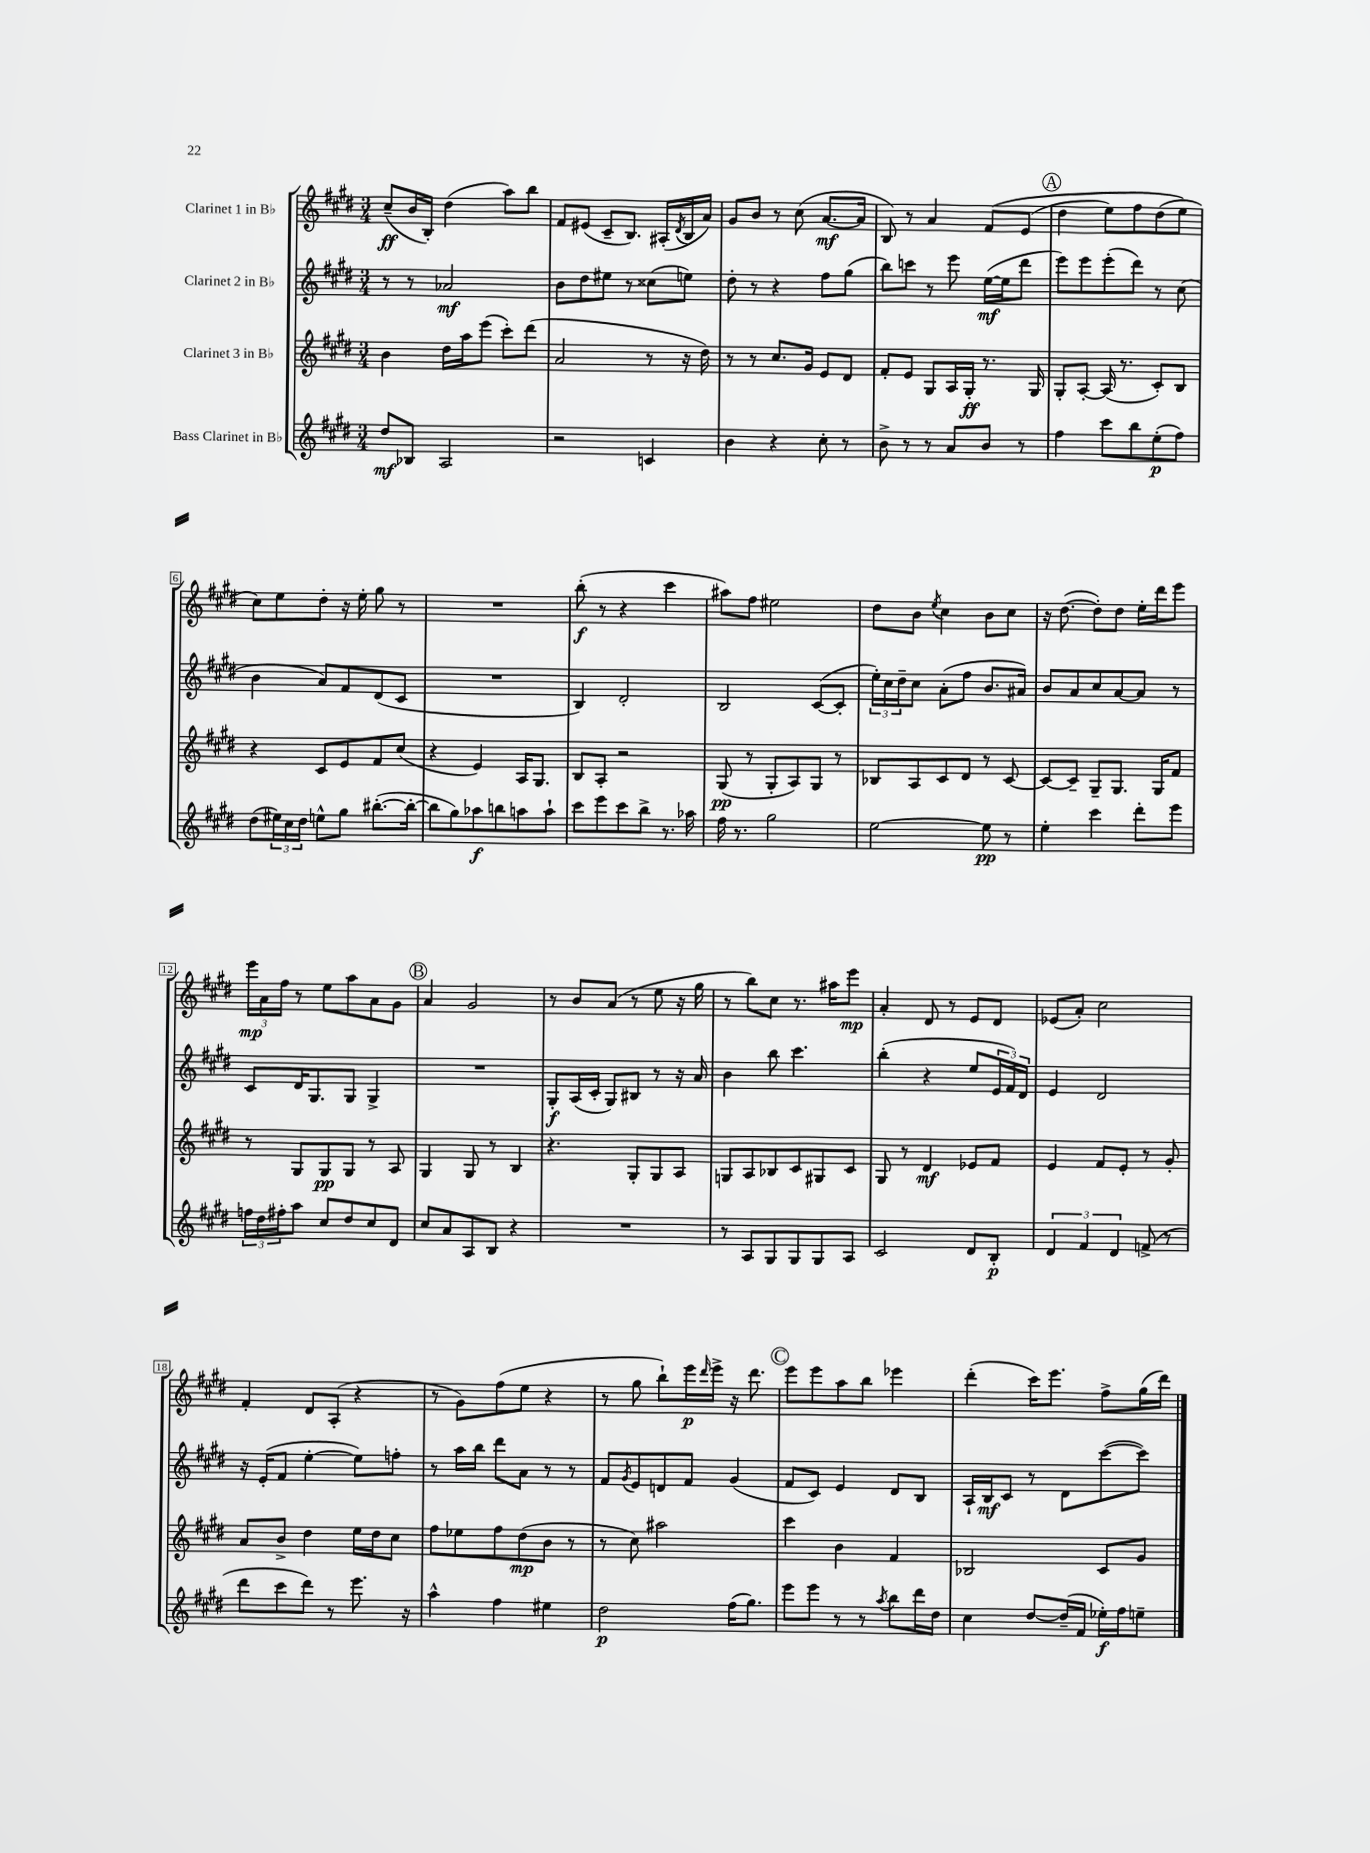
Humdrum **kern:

**kern	**kern	**kern	**kern
*staff4	*staff3	*staff2	*staff1
*clefG2	*clefG2	*clefG2	*clefG2
*k[f#c#g#d#]	*k[f#c#g#d#]	*k[f#c#g#d#]	*k[f#c#g#d#]
*M3/4	*M3/4	*M3/4	*M3/4
8dd#	4b	8r	(8cc#~
8B-	.	8r	16b
.	.	.	16B')
2A	16dd#	2a-	(4dd#
.	16aa	.	.
.	(8eee	.	.
.	8ccc#')	.	8aa)
.	(8ddd#	.	8bb
=	=	=	=
2r	2a	8b	8f#
.	.	8dd#	(8e#
.	.	8ee#	8c#~
.	.	8r	8.B)
4c	8r	(8cc##	.
.	.	.	(16A#'
.	.	.	8qd#
.	16r	8ee)	16B
.	16dd#)	.	16a)
=	=	=	=
4b	8r	8dd#'	8g#
.	8r	8r	8b
4r	8.cc#	4r	8r
.	.	.	(8cc#
.	16g#	.	.
8cc#'	8e	8ff#	[8.a
8r	8d#	(8gg#	.
.	.	.	16a]
=	=	=	=
8b^	8f#'	8bb)	8B)
8r	8e	8ccc	8r
8r	8G#	8r	4a
8a	16A	8eee	.
.	16G#'	.	.
8b	8.r	([16ee	&(8f#
.	.	16ee]	.
8r	.	8ddd#	(8e
.	16G#	.	.
=	=	=	=
4ff#	8G#'	8eee)	4dd#
.	[8A'	8eee	.
8ccc#	(16A]	(8eee'	8ee)
.	8.r	.	.
8bb	.	8ddd#)	8ff#
(8ee'	8c#')	8r	(8dd#
8ff#)	8B	(8cc#	8ee&)
=	=	=	=
(8dd#	4r	4b	8cc#)
24ee#)	.	.	8ee
24cc#	.	.	.
24dd#	.	.	.
8ee^^	8c#	8a)	8dd#'
8gg#	8e	8f#	16r
.	.	.	16ee'
([8.bb#'	8f#	(8d#	8gg#
.	(8cc#	8c#	8r
16bb#'_	.	.	.
=	=	=	=
8bb#]	4r	2.r	2.r
8gg#)	.	.	.
8aa-	4e)	.	.
8bb	.	.	.
8aa	16A	.	.
.	8.G#	.	.
8aa`	.	.	.
=	=	=	=
8ccc#	8B	4B)	(8bb'
8eee	8A'	.	8r
8ccc#	2r	2d#'	4r
8bb^	.	.	.
8.r	.	.	4ccc#
16aa-	.	.	.
=	=	=	=
16ff#	(8G#	2B	8aa#)
8.r	.	.	.
.	8r	.	8ff#
2gg#	8G#'	.	2ee#
.	8A)	.	.
.	8G#	([8c#	.
.	8r	8c#']	.
=	=	=	=
[2ee	8B-	24ee')	8dd#
.	.	24cc#	.
.	.	24dd#~	.
.	8A	8cc#	8b
.	.	.	8qee
.	8c#	(8a'	4cc#
.	8d#	8ff#	.
8ee]	8r	8.b	8b
8r	[8c#	.	8cc#
.	.	16a#)	.
=	=	=	=
4ee'	8c#_	8b	16r
.	.	.	([8.dd#
.	8c#~]	8a	.
4ccc#	8G#~	8cc#	8dd#'])
.	8.G#	[8a	8dd#
8ddd#'	.	8a]	16ee'
.	16G#	.	16ddd#
8eee	8f#	8r	8eee
=	=	=	=
24ff	8r	8c#	24eee
24dd#	.	.	24a
24ff#'	.	.	24ff#
8aa	8G#	16d#	8r
.	.	8.G#	.
8cc#	8G#	.	8ee
8dd#	8G#	8G#	8aa
8cc#	8r	4G#^	8a
8d#	8A	.	8g#
=	=	=	=
8cc#	4G#	2.r	4a
8a	.	.	.
8A	8G#	.	2g#
8B	8r	.	.
4r	4B	.	.
=	=	=	=
2.r	4.r	8G#'	8r
.	.	(16A	8b
.	.	16c#'	.
.	.	8G#)	(8a
.	8G#'	8B#	8r
.	8G#	8r	8ee
.	8A	16r	16r
.	.	16a	16gg#
=	=	=	=
8r	8G	4b	8r
8A	8A	.	8bb)
8G#	8B-	8bb	8cc#
8G#	8c#	4.ccc#	8.r
8G#	8G#	.	.
.	.	.	16aa#
8A	8c#	.	8eee
=	=	=	=
2c#	8G#	(4bb'	4a'
.	8r	.	.
.	4d#	4r	8d#
.	.	.	8r
8d#	8e-	8ee	8e
8B'	8f#	24e	8d#
.	.	24f#)	.
.	.	24d#	.
=	=	=	=
6d#	4e	4e	(8e-
.	.	.	8a')
6f#	.	.	.
.	8f#	2d#	2cc#
6d#	.	.	.
.	8e'	.	.
(8f^	8r	.	.
8r	8g#'	.	.
=	=	=	=
8ddd#	8a	16r	4f#'
.	.	(16e'	.
8ccc#	8b^	8f#	.
8ddd#)	4dd#	[4ee'	8d#
8r	.	.	(8A'
8.eee	16ee	8ee])	4r
.	16dd#	.	.
.	8cc#	8ff'	.
16r	.	.	.
=	=	=	=
4aa^^	8ff#	8r	8r
.	8ee-	16aa	8g#)
.	.	16bb	.
4ff#	8ff#	8ddd#	(8ff#
.	(8dd#	8a	8ee
4ee#	8b	8r	4r
.	8r	8r	.
=	=	=	=
2dd#	8r	8f#	8r
.	.	8qg#	.
.	8cc#)	8e	8gg#
.	2aa#	8d	8bb`)
.	.	8f#	16eee
.	.	.	16qqddd#
.	.	.	16eee^
(16ff#	.	(4g#	16r
8.gg#)	.	.	8.ddd#
=	=	=	=
8eee	4ccc#	8f#	8eee
8eee	.	8c#)	8eee
8r	4b	4e	8aa
8r	.	.	8bb
8qaa	.	.	.
8bb	4f#	8d#	4eee-
16ddd#	.	8B	.
16dd#	.	.	.
=	=	=	=
4cc#	2B-	16A`	(4ddd#'
.	.	16B	.
.	.	8c#	.
[8dd#	.	8r	16ccc#)
.	.	.	8.eee
(16dd#~]	.	8d#	.
16f#	.	.	.
16ee-')	8c#	([8ccc#	8ff#^
16ff#	.	.	.
8ee~	8g#	8ccc#])	(16gg#
.	.	.	16ddd#)
==	==	==	==
*-	*-	*-	*-
